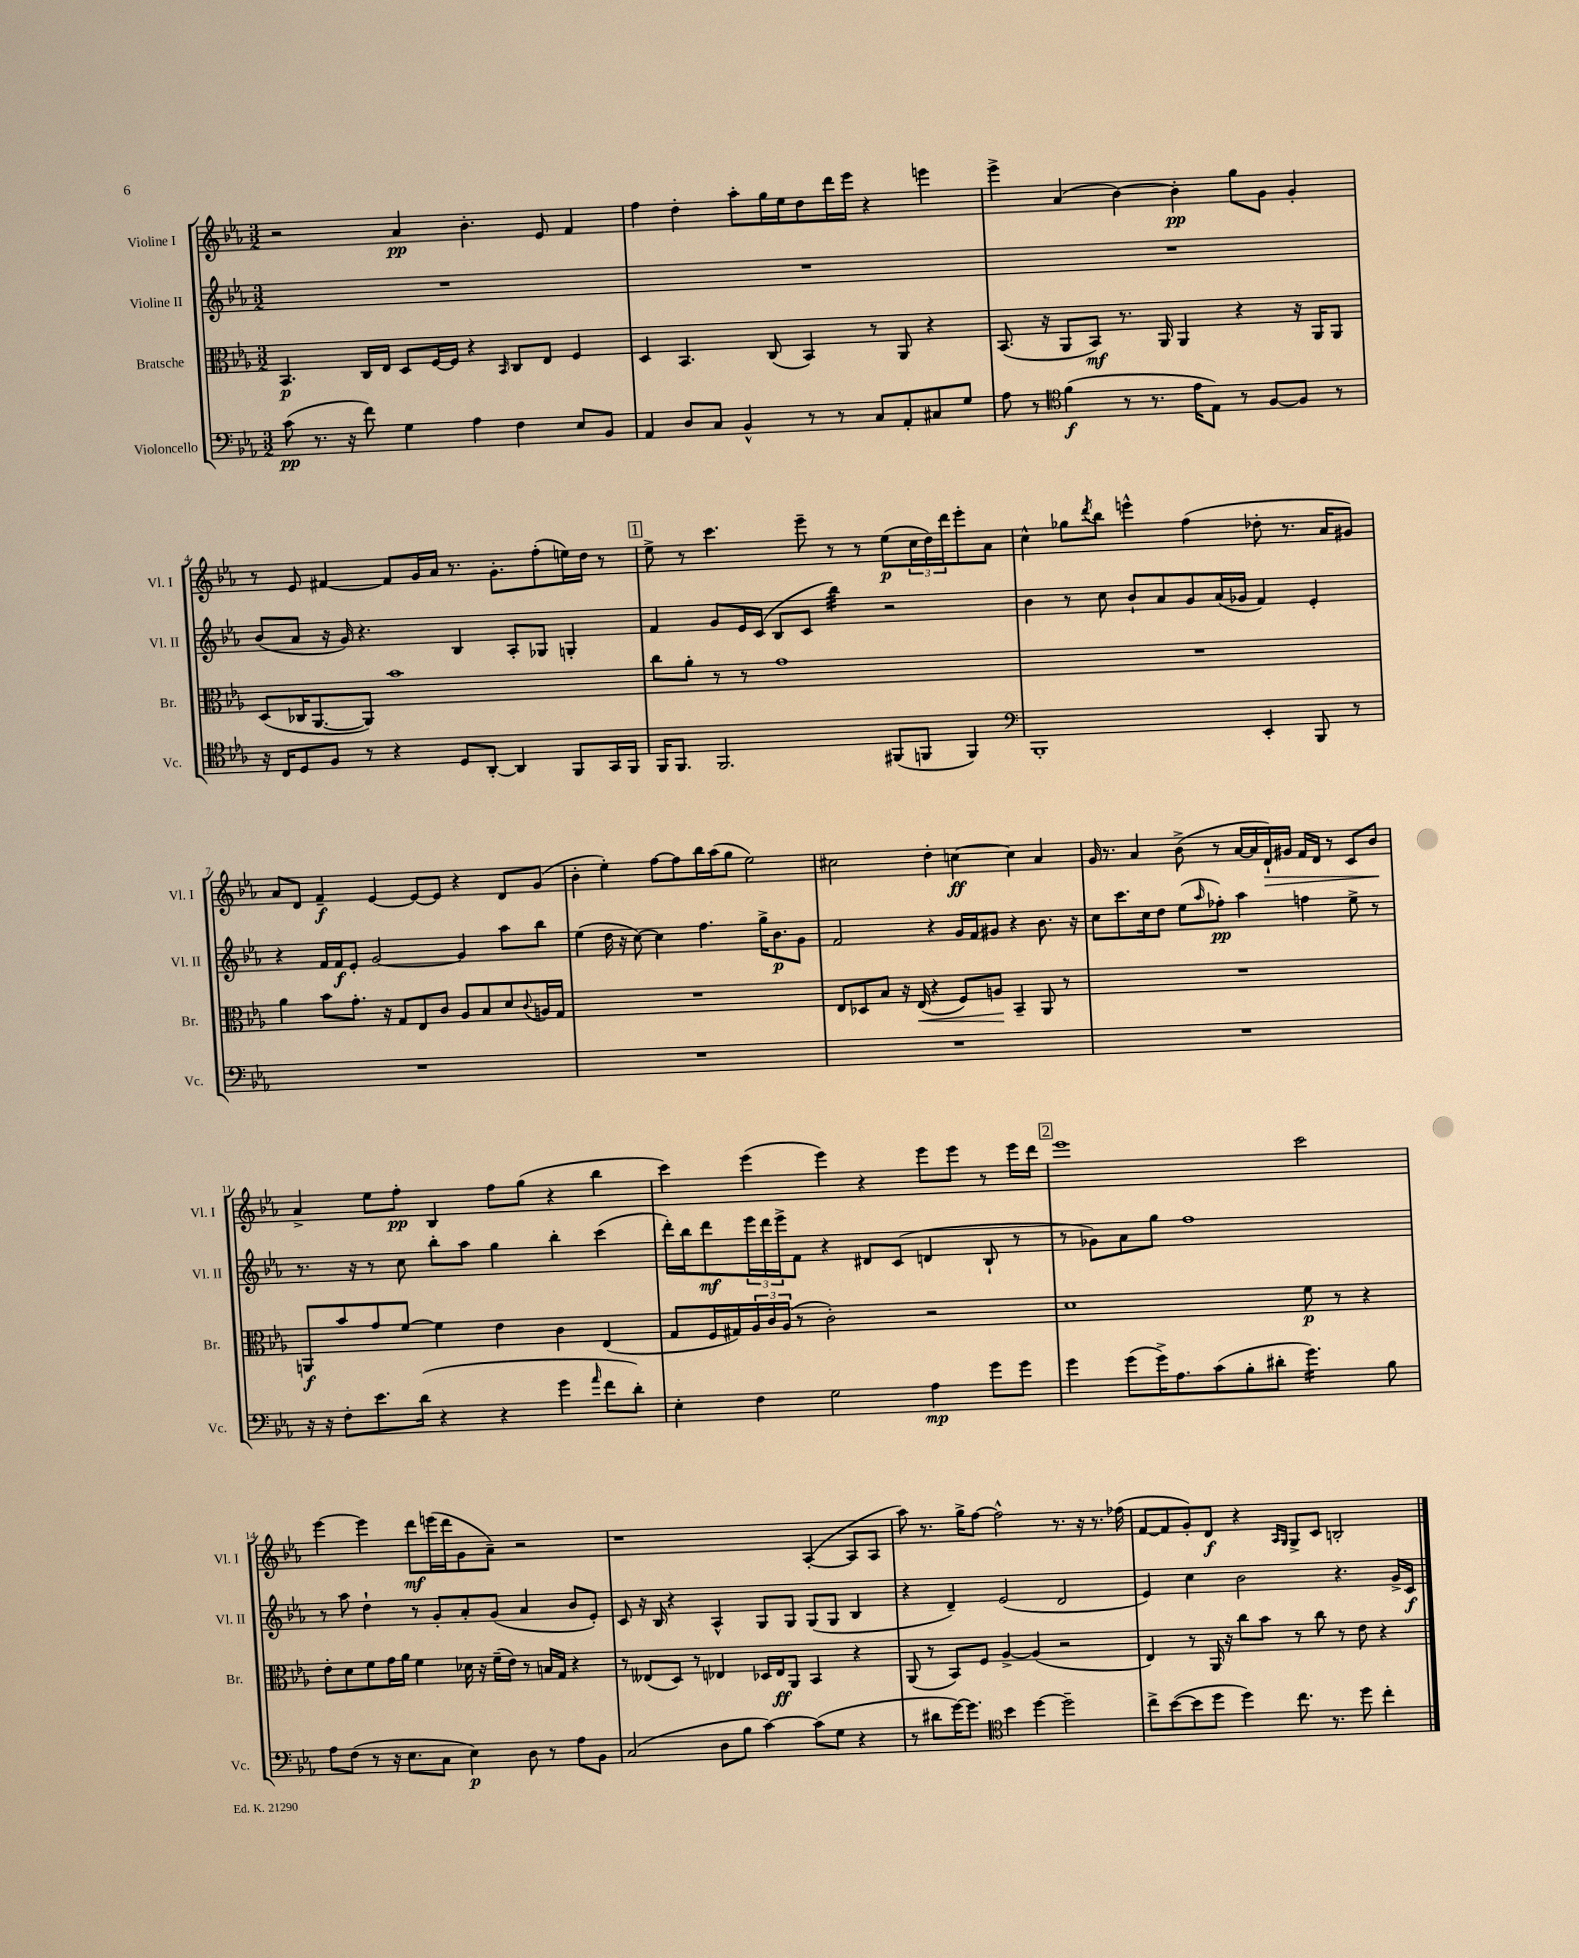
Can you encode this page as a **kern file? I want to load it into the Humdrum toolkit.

**kern	**kern	**kern	**kern
*staff4	*staff3	*staff2	*staff1
*clefF4	*clefC3	*clefG2	*clefG2
*k[b-e-a-]	*k[b-e-a-]	*k[b-e-a-]	*k[b-e-a-]
*M3/2	*M3/2	*M3/2	*M3/2
(8c	4.BB-	1.r	2r
8.r	.	.	.
16r	.	.	.
8f)	16C	.	.
.	16E-	.	.
4G	8D	.	4a-
.	[16F	.	.
.	16F]	.	.
4A-	4r	.	4.b-'
.	16qqBB-	.	.
4F	8C	.	.
.	8E-	.	8e-
8E-	4F	.	4f
8BB-	.	.	.
=	=	=	=
4AA-	4D	1.r	4ff
8D	4.BB-	.	4dd'
8C	.	.	.
4BB-^^	.	.	8aa-'
.	(8C	.	16gg
.	.	.	16ee-
8r	4BB-)	.	8dd
8r	.	.	16ddd
.	.	.	16eee-
8C	8r	.	4r
8AA-'	8AA-	.	.
8C#	4r	.	4eee
8G	.	.	.
=	=	=	=
8A-	(8.BB-	1.r	4eee-^
8r	.	.	.
.	16r	.	.
*clefC4	*	*	*
(4f	8AA-	.	(4a-
.	8BB-)	.	.
8r	8.r	.	[4b-)
8.r	.	.	.
.	16AA-	.	.
.	4AA-	.	4b-']
16e-	.	.	.
8E-)	.	.	.
8r	4r	.	8gg
[8F	.	.	8g
8F]	16r	.	4g'
.	16AA-	.	.
8r	8AA-	.	.
=	=	=	=
16r	(8D	(8b-	8r
16C	.	.	.
8D	16C-	8a-	8e-
.	[8.AA-	.	.
8F	.	16r	[4f#
.	.	16g)	.
8r	8AA-])	4.r	.
4r	1b-	.	8f#]
.	.	.	16g
.	.	.	16a-
8D	.	4B-	8.r
[8AA-'	.	.	.
.	.	.	8.g'
4AA-]	.	8A-'	.
.	.	8G-	(8ff'
8FF	.	4G'	16ee)
.	.	.	16dd
16GG	.	.	8r
16FF	.	.	.
=	=	=	=
16FF	8cc	4f	8ee-^
8.FF	.	.	.
.	8a-'	.	8r
2.FF	8r	8g	4.ccc
.	8r	16e-	.
.	.	(16c	.
.	1g	8B-	.
.	.	8c	8eee-~
.	.	4bb-)	8r
.	.	.	8r
(8FF#	.	2r	(8ee-
8FF	.	.	24cc
.	.	.	24dd)
.	.	.	24ddd
4FF)	.	.	8eee-'
.	.	.	8a-
=	=	=	=
*clefF4	*	*	*
1BBB-'	1.r	4b-	4cc^^
.	.	8r	8gg-
.	.	.	8qddd
.	.	8cc	8bb-
.	.	8b-`	4eee^^
.	.	8a-	.
.	.	8g	(4ff
.	.	(16a-	.
.	.	16g-	.
4EE-'	.	4f)	8dd-'
.	.	.	8.r
8BBB-	.	4e-'	.
.	.	.	16a-
8r	.	.	8g#)
=	=	=	=
1.r	4a-	4r	8a-
.	.	.	8d
.	8b-	16f	4f~
.	.	16f	.
.	8.g'	8e-'	.
.	.	[2g	[4e-
.	16r	.	.
.	8G	.	.
.	8E-	.	8e-_
.	8c	.	8e-]
.	8A-	4g]	4r
.	8B-	.	.
.	8d	8aa-	8d
.	8qqc	.	.
.	16A	8bb-	(8g
.	16G	.	.
=	=	=	=
1.r	1.r	(4ee-	4b-'
.	.	16dd	4ee-')
.	.	16r	.
.	.	[8cc)	.
.	.	4cc]	[8ff
.	.	.	8ff]
.	.	4.ff	16bb-
.	.	.	(16aa-
.	.	.	8gg
.	.	.	2ee-)
.	.	16gg^	.
.	.	8.b-	.
.	.	8g	.
=	=	=	=
1.r	8E-	2f	2cc#
.	8D-	.	.
.	8B-	.	.
.	16r	.	.
.	(16E-	.	.
.	4r	4r	4dd'
.	8F)	16g	[4cc
.	.	16f	.
.	8A	8g#	.
.	4BB-~	4r	4cc]
.	8AA-	8.b-	4a-
.	8r	.	.
.	.	16r	.
=	=	=	=
1.r	1.r	8cc	16g
.	.	.	8.r
.	.	8.ccc	.
.	.	.	4a-
.	.	16cc	.
.	.	8dd	.
.	.	(8ee-	(8b-^
.	.	16qqaa-	.
.	.	8ff-')	8r
.	.	4aa-	[16a-
.	.	.	16a-]
.	.	.	16d`)
.	.	.	16g#
.	.	4ff	16f
.	.	.	16d
.	.	.	8r
.	.	8ee-^	8c
.	.	8r	8b-
=	=	=	=
16r	8AA	8.r	4a-^
16r	.	.	.
8F'	8b-	.	.
.	.	16r	.
8.e-	8g	8r	8ee-
.	[8f	8cc	8ff'
(16d	.	.	.
4r	4f]	8bb-'	4B-
.	.	8aa-	.
4r	4e-	4gg	8ff
.	.	.	(8gg
4g	4c	4bb-'	4r
16qqa-	.	.	.
8f	(4E-	(4ccc	4bb-
8d')	.	.	.
=	=	=	=
4E-'	8G	16ddd')	4ccc)
.	.	16bb-	.
.	16F	8ddd	.
.	16G#)	.	.
4F	24A-	24eee-	(4eee-
.	24c	24ddd	.
.	(24A-	24eee-^	.
.	8r	8f	.
2G	2c')	4r	4eee-)
.	.	8d#	4r
.	.	(8c	.
4A-	2r	4d	8eee-
.	.	.	8eee-
8g	.	8B-`	8r
8g	.	8r	16eee-
.	.	.	16ddd
=	=	=	=
4g	1d	8r	1eee-
.	.	8g-)	.
(8g	.	8a-	.
16g^)	.	8gg	.
8.A-	.	.	.
.	.	1ff	.
(8c	.	.	.
8B-'	.	.	.
8d#'	.	.	.
4.g)	8f	.	2ccc
.	8r	.	.
.	4r	.	.
8B-	.	.	.
=	=	=	=
8A-	8e-'	8r	[4eee-
(8F	8d	8aa-	.
8r	8f	4dd`	4eee-]
16r	16g	.	.
8.E-	16a-	.	.
.	4f	8r	8ddd
8C	.	8g'	(16eee
.	.	.	16ddd
4E-)	16d-	8a-'	8g
.	16r	.	.
.	(16f~	(8g	8a-~)
.	16e-)	.	.
8D	8r	4a-	2r
8r	16B	.	.
.	16G	.	.
8A-	4r	8b-	.
8BB-	.	8e-')	.
=	=	=	=
(2C	8r	8c	1r
.	(8E--	16r	.
.	.	16B-	.
.	8D)	4r	.
.	8r	.	.
8D	4E-	4A-^^	.
8B-	.	.	.
[4c)	16D-	8G	.
.	16E-	.	.
.	8AA-	8G	.
(8c]	4BB-	(8G	([4A-'
8G	.	8G	.
4r	4r	4B-	8A-]
.	.	.	8A-
=	=	=	=
8r	(8AA-	4r	8aa-)
8d#	8r	.	8.r
[16g)	8BB-)	4d~)	.
8.g]	.	.	16gg^
.	8F	.	[8ff
*clefC4	*	*	*
4b-	[4A-^	(2e-	2ff^^]
[4dd	(4A-]	.	.
2dd~]	2r	2d	8.r
.	.	.	16r
.	.	.	8.r
.	.	.	(16ff-
=	=	=	=
8cc^	4E-)	4e-)	[8f
([8b-	.	.	8f]
8b-]	8r	4cc	8g')
8dd	16AA-	.	8d
.	16r	.	.
4dd)	8cc	2b-	4r
.	8b-	.	.
.	.	.	16qqA-
.	.	.	16qqG
8.cc	8r	.	8G^
.	8cc	.	8c
8.r	.	.	.
.	8r	4.r	2B'
8dd	8e-	.	.
4cc'	4r	.	.
.	.	16g^	.
.	.	16c	.
==	==	==	==
*-	*-	*-	*-
